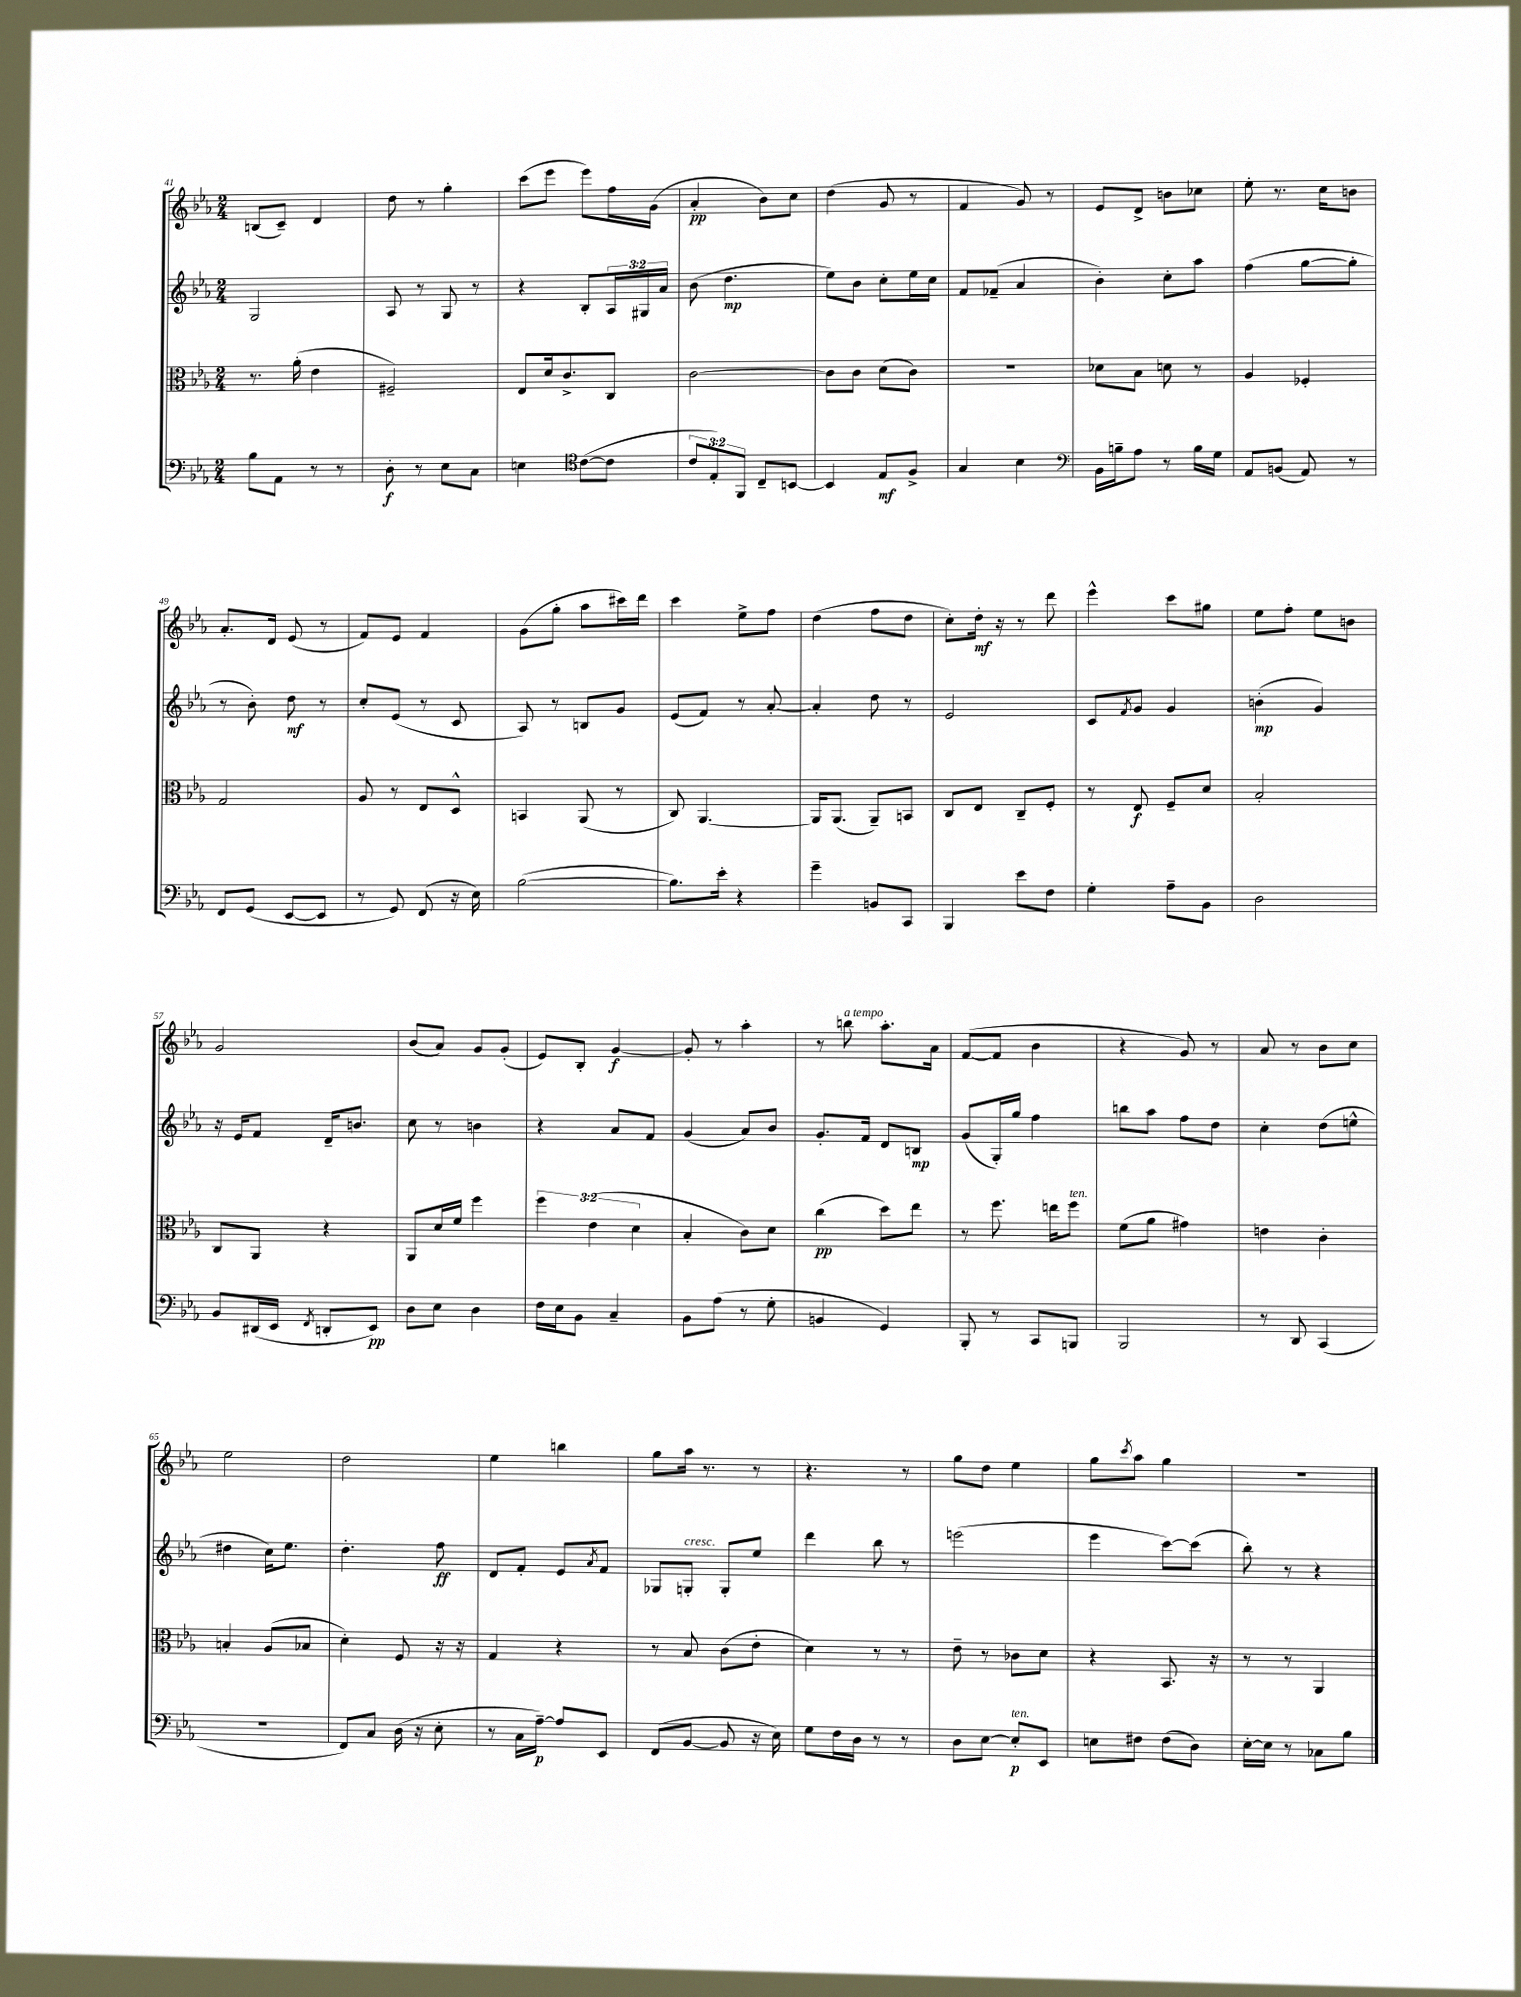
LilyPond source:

<<
\new StaffGroup <<
\new Staff = "s0" {
    \clef treble \key ees \major \numericTimeSignature \time 2/4
    b8( c'8--) d'4 |
    d''8 r8 g''4-. |
    c'''8( ees'''8 ees'''8) f''16 g'16( |
    aes'4-.\pp bes'8) c''8 |
    d''4( g'8 r8 |
    f'4 g'8) r8 |
    ees'8 d'8-> b'8 ces''8 |
    ees''8-. r8. c''16 b'8 |
    aes'8.-. d'16 ees'8( r8 |
    f'8) ees'8 f'4 |
    g'8( g''8-. aes''8 cis'''16) d'''16 |
    c'''4 ees''8-> f''8 |
    d''4( f''8 d''8 |
    c''8-.) d''16-.\mf r16 r8 d'''8 |
    ees'''4-^ c'''8 gis''8 |
    ees''8 f''8-. ees''8 b'8 |
    g'2 |
    bes'8( aes'8) g'8 g'8-.( |
    ees'8) bes8-. g'4~\f |
    g'8-. r8 aes''4-. |
    r8 b''8^\markup { \italic "a tempo" } aes''8.-. aes'16 |
    f'8~( f'8 bes'4 |
    r4 g'8) r8 |
    aes'8 r8 bes'8 c''8 |
    ees''2 |
    d''2 |
    ees''4 b''4 |
    g''8 aes''16 r8. r8 |
    r4. r8 |
    g''8 d''8 ees''4 |
    g''8 \acciaccatura { c'''8 } aes''8 g''4 |
    R2 \bar "|." |
}
\new Staff = "s1" {
    \clef treble \key ees \major \numericTimeSignature \time 2/4 \override Staff.TupletNumber.text = #tuplet-number::calc-fraction-text
    g2 |
    aes8 r8 g8 r8 |
    r4 bes8-. \tuplet 3/2 { aes16 gis16 aes'16 } |
    bes'8( d''4.\mp |
    ees''8) bes'8 c''8-. ees''16 c''16 |
    f'8 fes'8--( aes'4 |
    bes'4-.) c''8-. aes''8 |
    f''4( g''8~ g''8-. |
    r8 bes'8-.) d''8\mf r8 |
    c''8-. ees'8( r8 c'8 |
    aes8) r8 b8 g'8 |
    ees'8( f'8) r8 aes'8~-. |
    aes'4-. d''8 r8 |
    ees'2 |
    c'8 \acciaccatura { f'8 } g'8 g'4 |
    b'4-.\mp( g'4) |
    r16 ees'16 f'8 d'16-- b'8. |
    c''8 r8 b'4 |
    r4 aes'8 f'8 |
    g'4( aes'8) bes'8 |
    g'8.-. f'16 d'8 b8\mp |
    g'8( g16-.) g''16 f''4 |
    b''8 aes''8 f''8 d''8 |
    c''4-. d''8( e''8-^ |
    dis''4 c''16) ees''8. |
    d''4.-. f''8\ff |
    d'8 f'8-. ees'8 \acciaccatura { aes'8 } f'8 |
    ges8 g8-.^\markup { \italic "cresc." } g8-. ees''8 |
    d'''4 bes''8 r8 |
    e'''2( |
    ees'''4 c'''8~) c'''8( |
    bes''8-.) r8 r4 \bar "|." |
}
\new Staff = "s2" {
    \clef alto \key ees \major \numericTimeSignature \time 2/4 \override Staff.TupletNumber.text = #tuplet-number::calc-fraction-text
    r8. aes'16-.( ees'4 |
    fis2--) |
    ees8 d'16 c'8.-> c8 |
    c'2~ |
    c'8 c'8 d'8( c'8) |
    R2 |
    des'8 bes8 d'8 r8 |
    aes4 fes4-. |
    g2 |
    aes8 r8 ees8 d8-^ |
    b,4 aes,8( r8 |
    c8) aes,4.~ |
    aes,16 aes,8.( aes,8--) b,8 |
    c8 ees8 c8-- f8-. |
    r8 ees8\f f8-- d'8 |
    bes2-. |
    c8 aes,8 r4 |
    aes,8 d'16 f'16 f''4 |
    \tuplet 3/2 { f''4 ees'4( d'4 } |
    bes4-. c'8) d'8 |
    c''4\pp( d''8) ees''8 |
    r8 f''8. e''16 f''8^\markup { \italic "ten." } |
    f'8( aes'8 gis'4) |
    e'4 c'4-. |
    b4-. aes8( bes8 |
    d'4-.) f8 r16 r16 |
    g4 r4 |
    r8 bes8 c'8( ees'8-. |
    d'4) r8 r8 |
    ees'8-- r8 ces'8 d'8 |
    r4 bes,8. r16 |
    r8 r8 aes,4 \bar "|." |
}
\new Staff = "s3" {
    \clef bass \key ees \major \numericTimeSignature \time 2/4 \override Staff.TupletNumber.text = #tuplet-number::calc-fraction-text
    bes8 aes,8 r8 r8 |
    d8-.\f r8 ees8 c8 |
    e4 \clef tenor c'8~( c'8 |
    \tuplet 3/2 { c'8 ees8-.) f,8 } c8-- b,8~ |
    b,4 ees8\mf f8-> |
    g4 bes4 |
    \clef bass bes,16 b16-- aes8 r8 b16 g16 |
    aes,8 b,8( aes,8) r8 |
    f,8 g,8( ees,8~ ees,8 |
    r8 g,8) f,8( r16 ees16) |
    bes2~( |
    bes8.) ees'16-. r4 |
    g'4-- b,8 c,8 |
    bes,,4 ees'8 f8 |
    g4-. aes8-- bes,8 |
    d2 |
    bes,8 dis,16( ees,16 \acciaccatura { f,8 } d,8-. ees,8\pp) |
    d8 ees8 d4 |
    f16 ees16 bes,8 c4-- |
    bes,8 aes8( r8 g8-. |
    b,4 g,4) |
    bes,,8-. r8 c,8 b,,8 |
    bes,,2 |
    r8 d,8 c,4( |
    r2 |
    f,8) c8 d16( r16 ees8-. |
    r8 c16 aes16~--\p) aes8 ees,8 |
    f,8( bes,8~ bes,8 r16 ees16) |
    g8 f16 d16 r8 r8 |
    d8 ees8~ ees8-.\p^\markup { \italic "ten." } ees,8 |
    e8 fis8 fis8( d8) |
    ees16~-. ees16 r8 ces8 bes8 \bar "|." |
}
>>
>>
\layout { \context { \Score currentBarNumber = #41 } }
